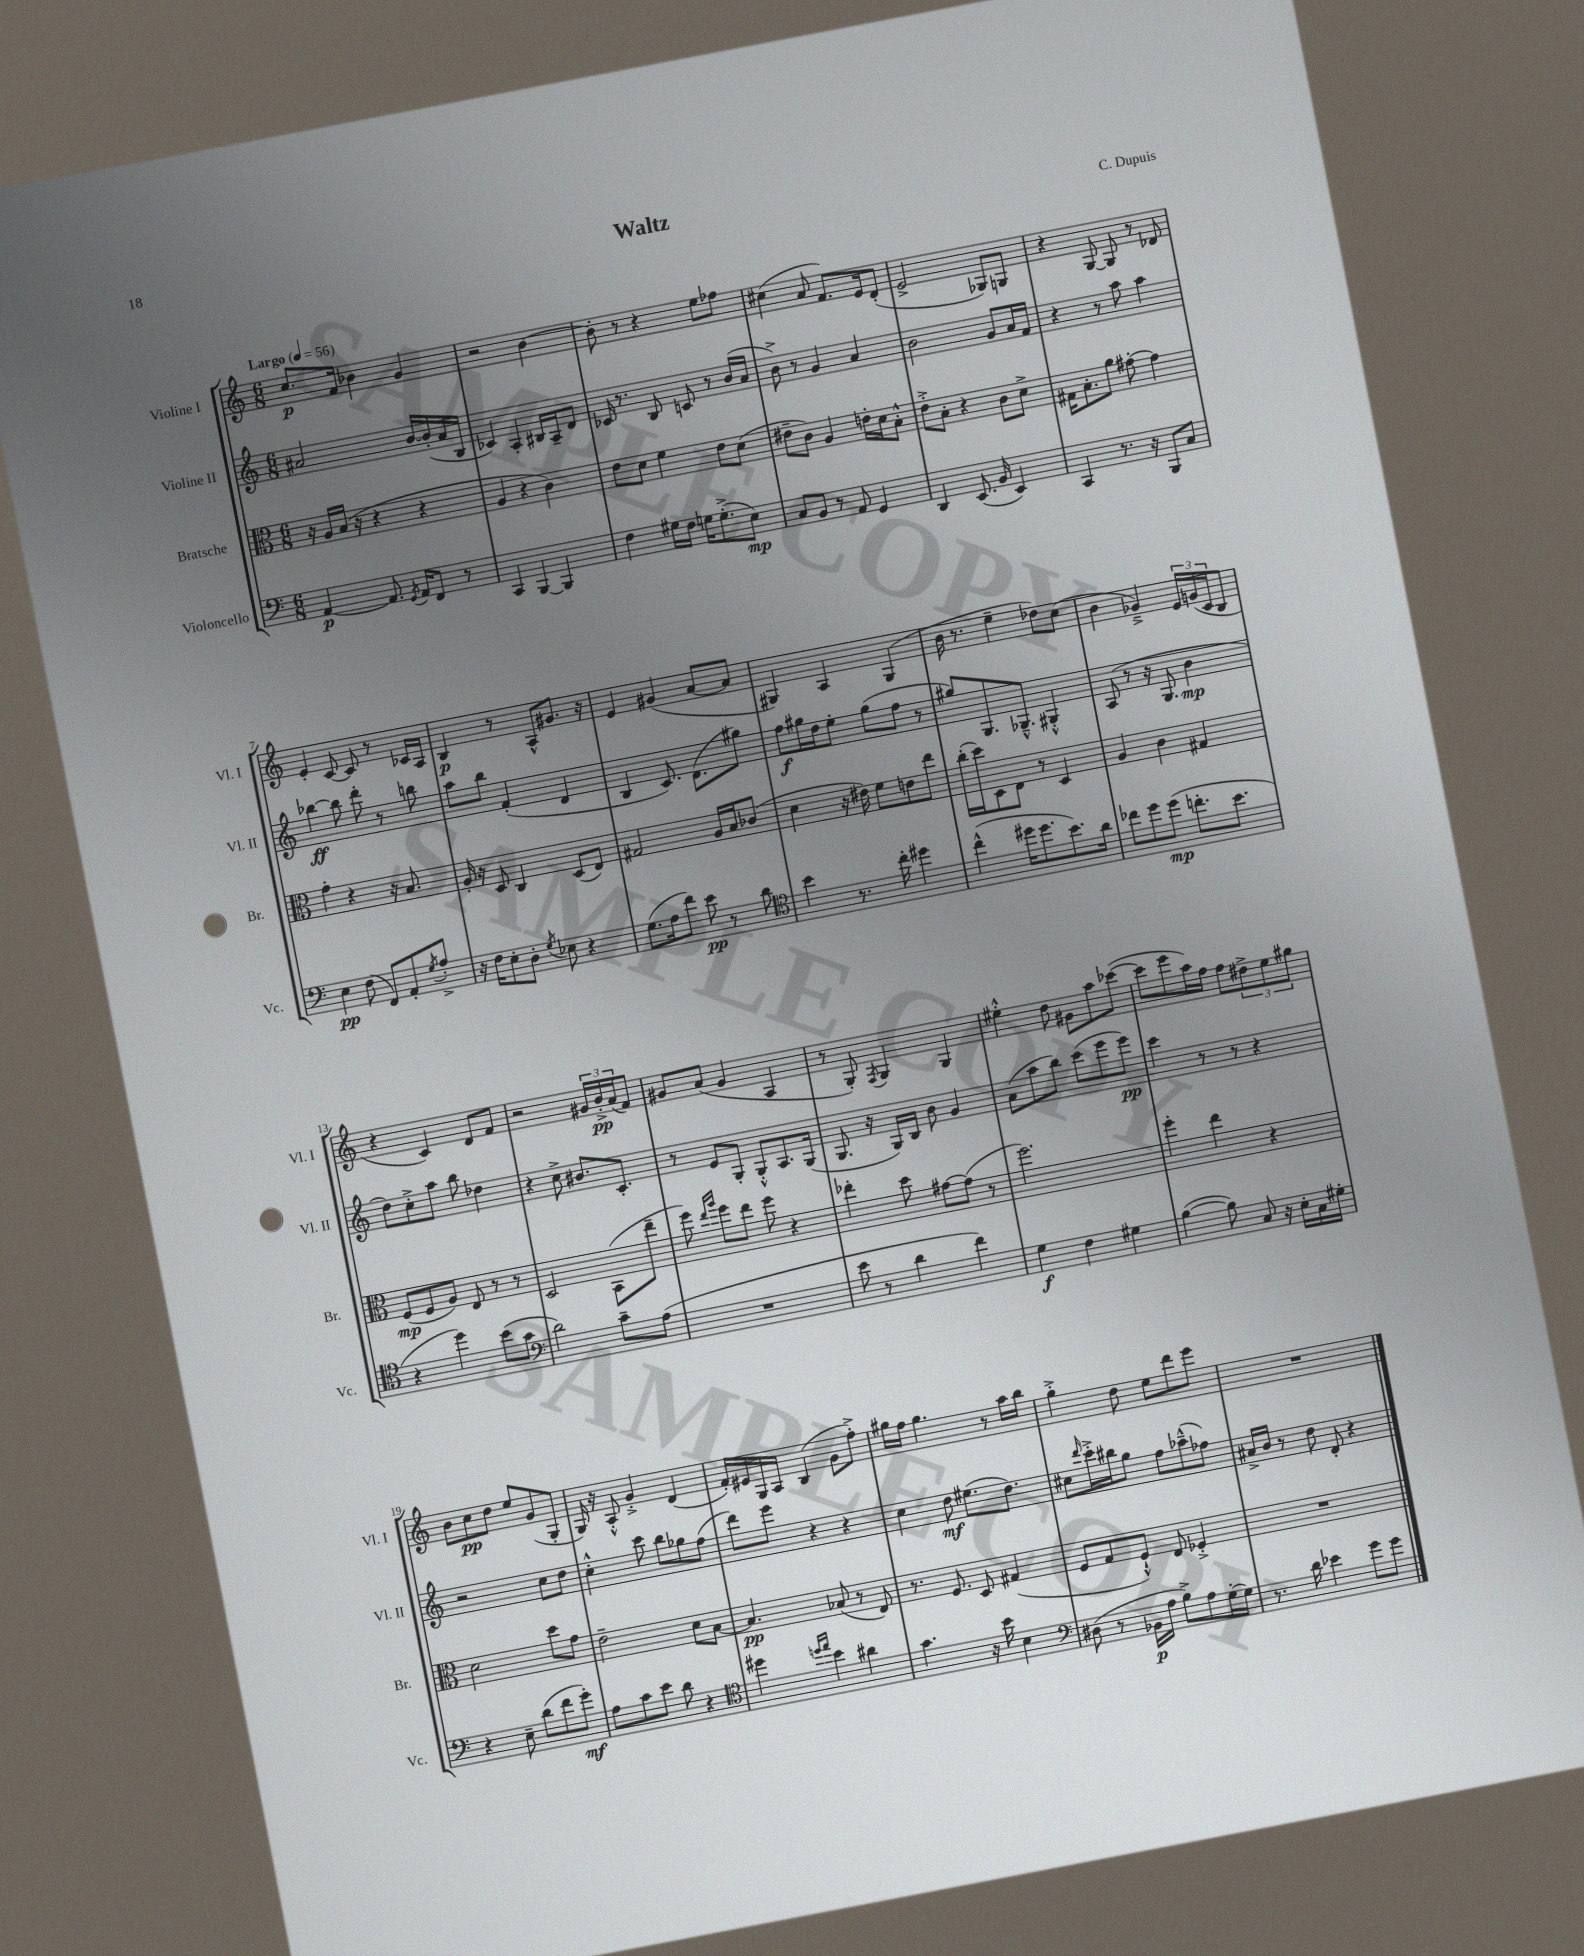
\header { title = "Waltz" composer = "C. Dupuis" }
<<
\new StaffGroup <<
\new Staff = "s0" \with { instrumentName = "Violine I" shortInstrumentName = "Vl. I" } {
    \clef treble \key c \major \numericTimeSignature \time 6/8 \tempo "Largo" 4 = 56
    c''8.\p f'16 bes'4 g'4 |
    r2 b'4~ |
    b'8-. r8 r4 e''8 fes''8 |
    cis''4( a'8 f'8.) e'16 d'8-.( |
    e'2-> ges8) g8 |
    r4 g8~ g8 r8 des'8 |
    e'4-. c'8~ c'8 r8 ces'16 a16 |
    b4\p r8 a8-^ gis'8. r16 |
    e'4 gis'4( a'8~ a'8 |
    gis4) a4 gis4( |
    b'16 r8. e''4-- des''8) c''8( |
    b'4 ges'4--->) \tuplet 3/2 { e'16 g'16( c'16 } b8 |
    r4 c'4) d'8 f'8 |
    r2 \tuplet 3/2 { gis'16 b'16-.->\pp a'16( } f'8) |
    gis'8 a'8( gis'4 a4 |
    r8 g8-.) \acciaccatura { f8 } g4 g4 |
    eis''4-.-^ d''8 gis'8 a''8 ces'''8~( |
    ces'''8 e'''8 a''16) f''16 f''8 \tuplet 3/2 { dis''8-> e''8 gis''8 } |
    b'8 c''8\pp d''8 e''8 g'8( g8-. |
    g16) r16 a8-.-^ g'4-.-> d'4( |
    f'16-.) eis'16 g16 a16 b4( g'8 f''8-.->) |
    gis''16 f''16 gis''4. r8 a''16 b''16 |
    g''4-.-> d''8 e''8 d'''8 e'''8 |
    R2. \bar "|." |
}
\new Staff = "s1" \with { instrumentName = "Violine II" shortInstrumentName = "Vl. II" } {
    \clef treble \key c \major \numericTimeSignature \time 6/8
    ais'2 b'16~ b'16-.( ais'16 b16 |
    ces'4) a4-. bis16 a16-- d'8 |
    ces'16 r8. b8 c'8 r8 b'16( a'16 |
    b'8->) r8 g'4 a'4 |
    b'2 g'8 a'16 f'16 |
    r4 r8 a''8 a''4 |
    bes''4~\ff bes''8 d'''8-. r8 b''8 |
    a''8 b''8 f'4-.( d'4 |
    b4 c'8.) d'8.( gis''8) |
    f''8\f gis''16 d''16 e''8-. gis''8( f''8 r8 |
    gis''8) g8. ges8.---^ gis4-.-^ |
    a8( r8 r16 g8. b'4\mp |
    d''8) c''8-.-> a''8 b''8 des''4 |
    r4 c''8-> bis'8. c'8.-. |
    r8 e'8 g8-. g8-.-^ a8. g16( |
    g8. r16 g16) b16 b'8 g'4 |
    a'8( a''8 b''8) c'''8( e'''8 e'''8\pp) |
    c'''4 r8 r8 r4 |
    r2 c''8 d''8 |
    c''4-.-^ c'''8 b''8 ges''8 f''8( |
    d'''8) e'''8 r4 r4 |
    c''4 d''8\mf eis''8.( d''8.) |
    cis''8 \grace { d'''16 } c'''16-.-> bis''16 g''8 f''8 aes''8---^( fes''8) |
    ais'16-> b'16 r8 d''8 d'8-. r4 \bar "|." |
}
\new Staff = "s2" \with { instrumentName = "Bratsche" shortInstrumentName = "Br." } {
    \clef alto \key c \major \numericTimeSignature \time 6/8
    r16 a16 b16( r16 r4 r4 |
    a4 r4 c'4) |
    e'8 d'8 f'4 e'8 d'8( |
    eis'8-- c'8) a4 e'16-. d'16 b8-.-^ |
    e'8-.-> b8-. r4 c'8 d'8-> |
    gis16 b8.-. a'8 gis'8~-. gis'4 |
    g'4-. r4 r16 b8. |
    a16-. r16 d8 c4 d8( e8) |
    gis2 a16 b16 ces'8( |
    d'4 r16 eis'16) f'8 e'8 e''8 |
    c''16-.( d''16) d8 e8 r8 d4 |
    a4 c'4 gis4 |
    f8\mp( f8 a8) e8 r8 r8 |
    d2 b,8( e''8-- |
    f''8) \grace { e''16 a''16 } f''8 e''8 f''8 r4 |
    ees''4-. d''8 gis'8~ gis'8( r8 |
    f''2.) |
    f''4-. e''4 r4 |
    d'2 d''8 g'8 |
    e'2-- d'8 b8~ |
    b4.\pp bes8( r8 e8) |
    r8. f8. d8 gis4( |
    f8 g8 f8-!-^) e8 fes4-.-> |
    R2. \bar "|." |
}
\new Staff = "s3" \with { instrumentName = "Violoncello" shortInstrumentName = "Vc." } {
    \clef bass \key c \major \numericTimeSignature \time 6/8
    a,4~\p a,8. \acciaccatura { g,8 } a,16 f,8 r8 |
    c,4 b,,4~ b,,4 |
    f4 gis16 f16 g16 g8.-.->( e8\mp) |
    c8 b,8 r8 a,8 g,4 |
    d,4 e,8.( b,16 e,4) |
    c,4 r8. r16 b,,8 c8 |
    e4\pp f8( f,8) a,8-. \acciaccatura { g8 } a8-.-> |
    r16 f16 e8-. d8-. \acciaccatura { g8 } ees8 r4 |
    g8.( a16 f'8) e'8\pp r8 d'8 |
    \clef tenor b'4 r8. c''16-. dis''4 |
    c''4-^( dis''16 dis''8. b'8.) a'16 |
    ces''8 d''8 d''8\mp( c''8.-. b'8. |
    r4 d''4) b'8( g'8 |
    \clef bass d'2) c'8-- a8( |
    R2. |
    e'8 r8 d'4 f'4) |
    g4\f f4 gis4 |
    b4~( b8) c8 r16 e16-. c16 gis16-. |
    r4 e8-- d'8( f'8 g'8-.\mf) |
    a8 c'8 e'8 d'8 r4 |
    \clef tenor dis''4 \grace { d''16 e''16 } b'4 ais'4 |
    g'4. r16 b'16 b4 |
    \clef bass dis8( r8 bes,16\p a16 b8->) a8 g16~-. g16 |
    r8. d'16 ees'4 g'8 g'8 \bar "|." |
}
>>
>>
